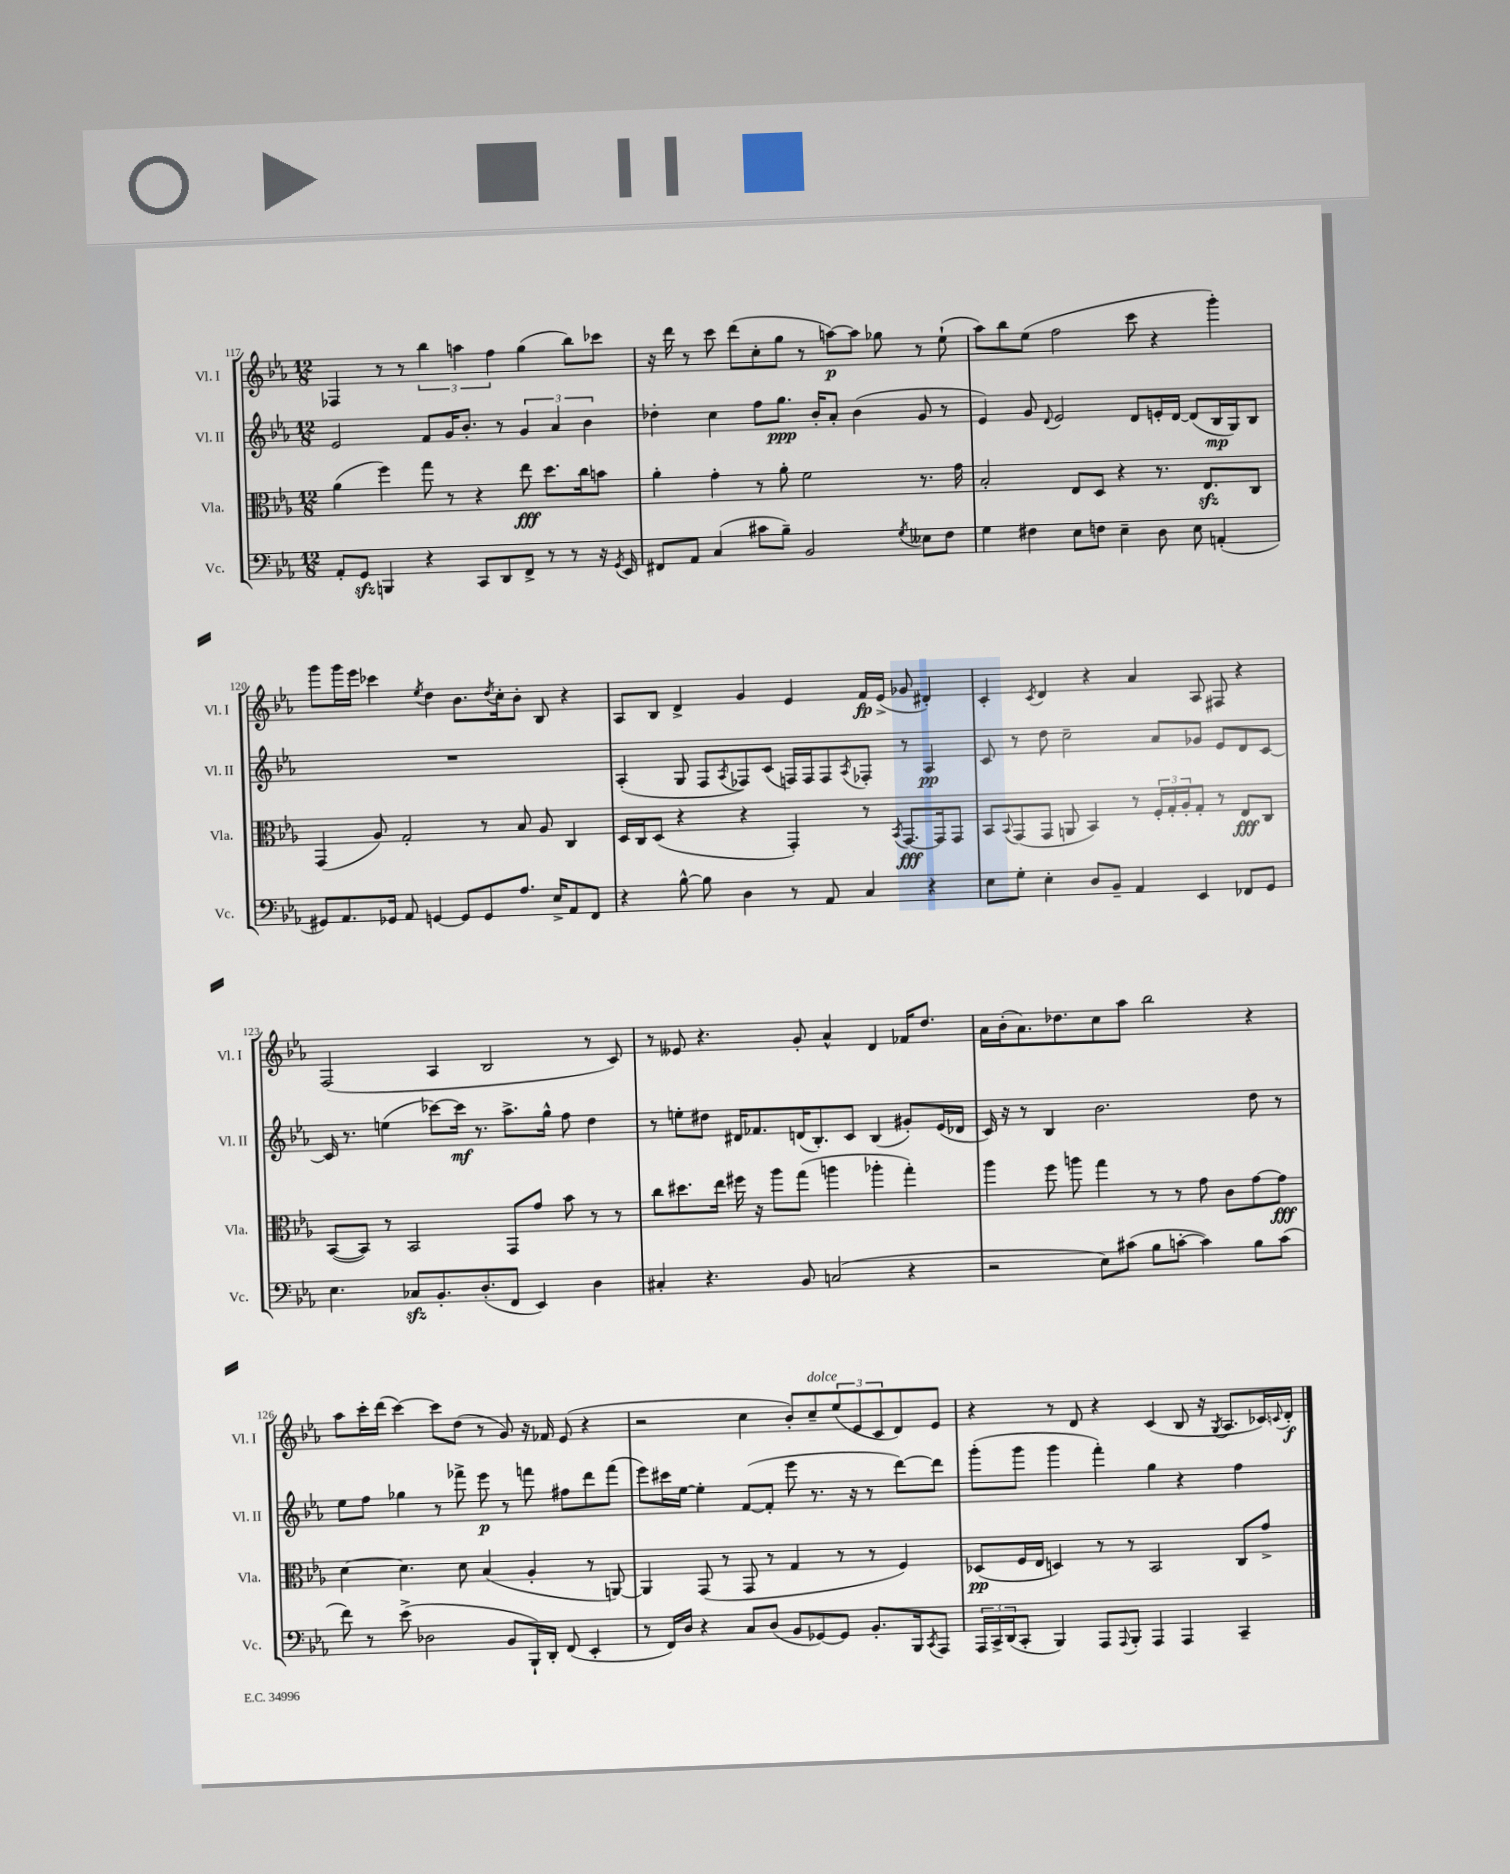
<<
\new StaffGroup <<
\new Staff = "s0" \with { instrumentName = "Vl. I" shortInstrumentName = "Vl. I" } {
    \clef treble \key ees \major \numericTimeSignature \time 12/8
    fes4 r8 r8 \tuplet 3/2 { bes''4 a''4 f''4 } g''4( bes''8) ces'''8 |
    r16 d'''16 r8 c'''8 d'''8( c''8-. g''8 r8 a''8~\p) a''8 ges''8 r8 ees''8-!( |
    aes''8) bes''8 ees''8( f''2 c'''8 r4 g'''4-.) |
    g'''8 g'''16 ees'''16 ces'''4 \acciaccatura { ees''8 } d''4 bes'8. \acciaccatura { d''8 } c''16-. bes'8-. bes8 r4 |
    aes8 bes8 d'4-> g'4 ees'4 f'16\fp ees'16->( ges'8 dis'4-.) |
    c'4-. \acciaccatura { c'8 } d'4 r4 aes'4 aes8 fis8 r4 |
    f2( aes4 bes2 r8 c'8) |
    r8 eeses'8 r4. g'8-. aes'4-^ d'4 fes'16 d''8. |
    aes'16 bes'16-.( aes'8.) des''8. c''8 aes''8 bes''2 r4 |
    aes''8 c'''16-. d'''16( c'''4~) c'''8 d''8( r8 g'8) r16 fes'16 ees'8( r4 |
    r2 c''4 bes'8-.) c''8--^\markup { \italic "dolce" } \tuplet 3/2 { ees''8( ees'8 c'8 } d'8) ees'8 |
    r4 r8 d'8 r4 c'4( bes8 r16 \acciaccatura { g8 } aes8. ces'16) \appoggiatura { c'8 } d'16-.\f \bar "|." |
}
\new Staff = "s1" \with { instrumentName = "Vl. II" shortInstrumentName = "Vl. II" } {
    \clef treble \key ees \major \numericTimeSignature \time 12/8
    ees'2 f'8 g'16 bes'8.-. r8 \tuplet 3/2 { g'4 aes'4 bes'4 } |
    des''4-. c''4 f''8 g''8.\ppp bes'16-. aes'8-. bes'4( g'8 r8 |
    ees'4) g'8 \appoggiatura { d'8 } ees'2 d'8 e'16-. d'16~ d'8( bes16\mp g16) bes8 |
    R1. |
    aes4-.( g8 f8 \acciaccatura { aes8 } fes8) c'8( f16) f16 f8 \acciaccatura { aes8 } fes8-. r8 aes4\pp |
    c'8 r8 d''8 c''2-- aes'8 ges'8 ees'8 d'8 c'8~ |
    c'16 r8. e''4( ces'''8~) ces'''16\mf r8. aes''8.-> g''16-^ f''8 d''4 |
    r8 e''8-. dis''8 dis'16 fes'8. d'16( bes8.-.) c'8 bes4( gis'8-.) ees'16( des'16 |
    c'16) r16 r8 bes4 bes'2. d''8 r8 |
    ees''8 f''8 ges''4 r8 fes'''8-> ees'''8\p r8 f'''8 fis''8 d'''8 f'''8( |
    ees'''8) cis'''16 ees''16~ ees''4-. f'8~( f'8-. ees'''8 r8. r16 r8 d'''8~) d'''8 |
    g'''8-.( g'''8 g'''4 f'''4-.) g''4 r4 f''4 \bar "|." |
}
\new Staff = "s2" \with { instrumentName = "Vla." shortInstrumentName = "Vla." } {
    \clef alto \key ees \major \numericTimeSignature \time 12/8
    aes'4( f''4) g''8 r8 r4 ees''8\fff d''8. c''16 b'8 |
    aes'4-. g'4-. r8 aes'8-. f'2 r8. g'16 |
    bes2-. ees8 d8 r4 r8. ees8.\sfz c8 |
    g,4( aes8) g2-. r8 bes8 aes8 c4 |
    d16 c16 d8( r4 r4 g,4-.) r8 \acciaccatura { bes,8 } g,8.~\fff g,16 g,8 |
    bes,8 \appoggiatura { bes,8 } g,8( g,8 a,8 bes,4) r8 \tuplet 3/2 { f16-. g16-. aes16-. } g8-. r8 ees8\fff c8 |
    bes,8~( bes,8) r8 bes,2 g,8 g'8 bes'8 r8 r8 |
    c''8 dis''8. ees''16 fis''16 r16 aes''8 g''8( a''4 aes''4-. g''4-.) |
    aes''4 f''8 a''8 g''4 r8 r8 g'8 c'8 g'8~ g'8\fff |
    d'4~ d'4. d'8 bes4( aes4-. r8 a,8~) |
    a,4 g,8( r8 g,8 r8 g4 r8 r8 f4) |
    des8\pp( f16 ees16 d4) r8 r8 bes,2 c8 g'8-> \bar "|." |
}
\new Staff = "s3" \with { instrumentName = "Vc." shortInstrumentName = "Vc." } {
    \clef bass \key ees \major \numericTimeSignature \time 12/8
    aes,8-. g,8\sfz b,,4 r4 c,8 d,8 f,8-> r8 r8 r16 \acciaccatura { g,8 } ees,16 |
    fis,8 aes,8 c4( cis'8 bes8--) bes,2 \acciaccatura { g8 } eeses8 f8 |
    g4 fis4 ees8 f8 ees4-- d8 ees8 a,4-.( |
    gis,8) aes,8. ges,16 aes,8 g,4~ g,8 g,8 aes8. ees16-> aes,8 f,8 |
    r4 bes8~-^ bes8 d4 r8 aes,8 c4 r4 |
    ees8 g8-. ees4-. d8 bes,8-- aes,4 ees,4 fes,8 g,8 |
    ees4. ces8\sfz bes,8.-. d8.-.( f,8 ees,4) d4 |
    cis4-. r4. bes,8 c2( r4 |
    r2 ees8) cis'8( bes8 c'8~-. c'4) bes8 c'8( |
    f'8) r8 ees'8->( des2 bes,8 bes,,16-!) d,16-. f,8( ees,4-. |
    r8 f,16) d16 r4 c8 d8( bes,8 ges,8~) ges,8 bes,8.-. bes,,16 \acciaccatura { c,8 } aes,,8 |
    \tuplet 3/2 { aes,,16 c,16-> d,16( } c,8-. bes,,4) aes,,8 \appoggiatura { aes,,8 } bes,,8-. aes,,4 aes,,4 c,4-- \bar "|." |
}
>>
>>
\layout { \context { \Score currentBarNumber = #117 } }
